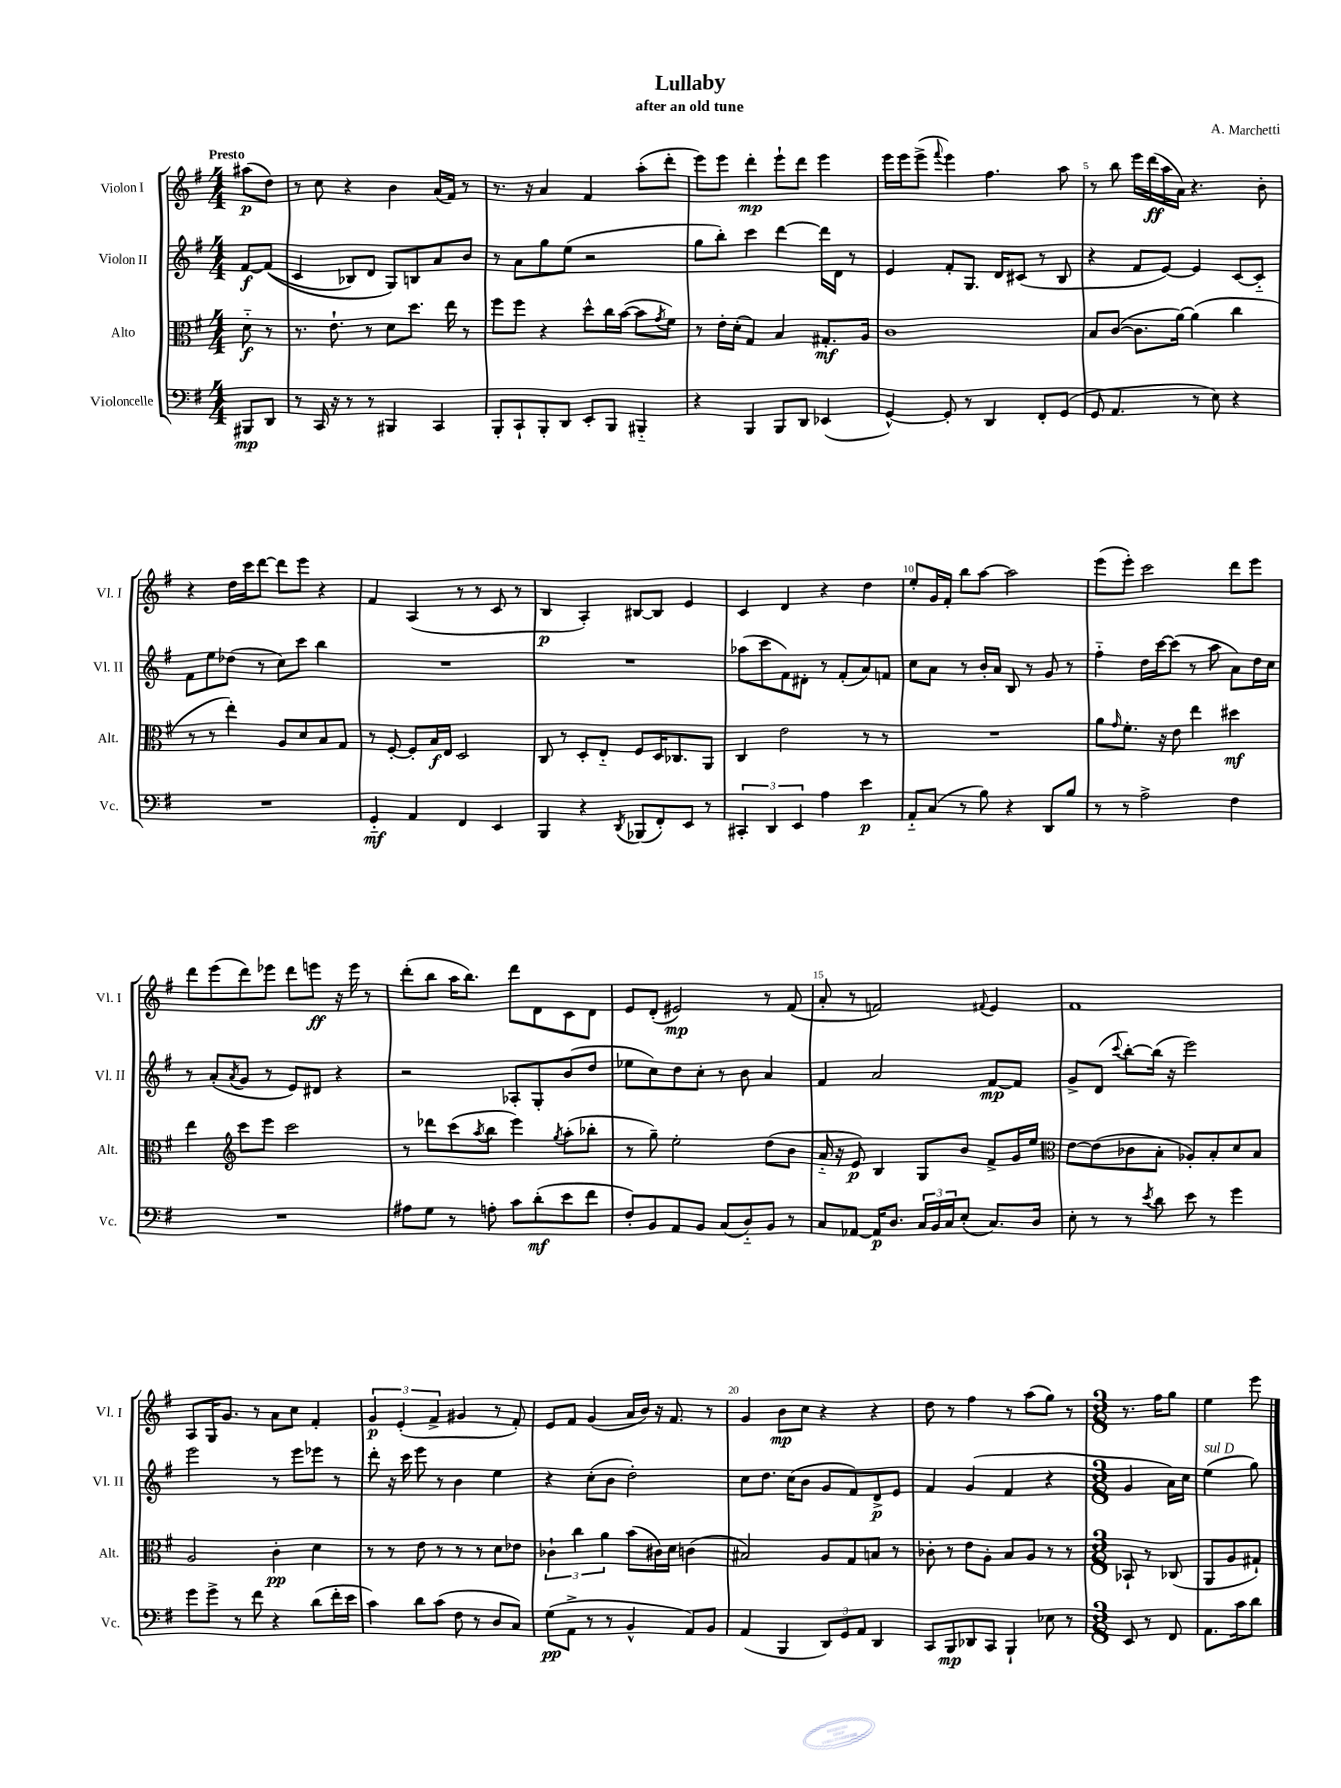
\header { title = "Lullaby" composer = "A. Marchetti" subtitle = "after an old tune" }
<<
\new StaffGroup <<
\new Staff = "s0" \with { instrumentName = "Violon I" shortInstrumentName = "Vl. I" } {
    \clef treble \key g \major \numericTimeSignature \time 4/4 \partial 4 \tempo "Presto"
    ais''8\p( d''8) |
    r8 c''8 r4 b'4 a'16( fis'16) r8 |
    r8. r16 a'4 fis'4 a''8-.( d'''8-. |
    e'''8) e'''8 d'''4-.\mp e'''8-! d'''8 e'''4 |
    e'''16 e'''16 e'''8->( \appoggiatura { fis'''8 } e'''4) fis''4. a''8 |
    r8 b''8 e'''16 d'''16\ff( a''16 a'16) r4. b'8-. |
    r4 d''16 c'''16 d'''8~ d'''8 e'''8 r4 |
    fis'4 a4( r8 r8 c'8 r8 |
    b4\p a4-.) bis8~ bis8 e'4 |
    c'4 d'4 r4 d''4 |
    e''8-. g'16 fis'16-. b''8 a''8~ a''2 |
    e'''8( e'''8-.) c'''2 d'''8 e'''8 |
    d'''8 e'''8( d'''8) ees'''8 d'''8 e'''8\ff r16 e'''16 r8 |
    d'''8-.( b''8 a''16 b''8.) d'''8 d'8 c'8 d'8 |
    e'8 d'8-.( eis'2\mp) r8 fis'8( |
    a'8-. r8 f'2) \appoggiatura { fis'8 } e'4 |
    fis'1 |
    a8 g16 g'8. r8 a'8 c''8 fis'4-. |
    \tuplet 3/2 { g'4\p e'4-.( fis'4-> } gis'4 r8 fis'8-.) |
    e'8 fis'8 g'4( a'16 b'16) r16 fis'8. r8 |
    g'4 b'8\mp c''8 r4 r4 |
    d''8 r8 fis''4 r8 a''8( g''8) r8 |
    \numericTimeSignature \time 3/8 r8. fis''16 g''8 |
    e''4 e'''8 \bar "|." |
}
\new Staff = "s1" \with { instrumentName = "Violon II" shortInstrumentName = "Vl. II" } {
    \clef treble \key g \major \numericTimeSignature \time 4/4 \partial 4
    fis'8~\f fis'8(\( |
    c'4 bes8) d'8 g8\) b8 a'8 b'8 |
    r8 a'8 g''8 e''8( r2 |
    g''8 b''8-.) c'''4 d'''4~ d'''16 d'16 r8 |
    e'4 fis'8-. g8. d'16 cis'8( r8 b8 |
    r4 fis'8 e'8~) e'4 c'8~ c'8-_ |
    fis'8 e''8 des''8( r8 c''8) c'''8 b''4 |
    R1 |
    R1 |
    aes''8( c'''8 fis'8) dis'8-. r8 fis'8-.( a'8) f'8 |
    c''8 a'8 r8 b'16-. a'16 b8 r8 g'8 r8 |
    fis''4-_ d''16 c'''16~ c'''8( r8 a''8 a'8) d''16 c''16 |
    r8 a'8-.( \acciaccatura { a'8 } g'8 r8 e'8) dis'8 r4 |
    r2 aes8-. g8-. b'8( d''8 |
    ees''8 c''8) d''8 c''8-. r8 b'8 a'4 |
    fis'4 a'2 fis'8~\mp fis'8 |
    g'8-> d'8( \appoggiatura { c'''8 } b''8~-.) b''16( r16 e'''2) |
    e'''2 r8 e'''8 ees'''8 r8 |
    d'''8-. r16 c'''16 e'''8 r8 b'4 e''4 |
    r4 c''8-.( b'8 d''2-.) |
    c''8 d''8. c''16( b'8 g'8 fis'8) d'8->\p e'8 |
    fis'4 g'4( fis'4 r4 |
    \numericTimeSignature \time 3/8 g'4 a'16) c''16 |
    e''4^\markup { \italic "sul D" }( g''8) \bar "|." |
}
\new Staff = "s2" \with { instrumentName = "Alto" shortInstrumentName = "Alt." } {
    \clef alto \key g \major \numericTimeSignature \time 4/4 \partial 4
    d'8-_\f r8 |
    r8. e'8.-! r8 d'8 d''8. e''16 r8 |
    fis''8 fis''8 r4 d''8-^ c''16 b'16~( b'8 \acciaccatura { g'8 } fis'8) |
    r8 e'16-. d'16-.( g4) b4 gis8.-.\mf a16 |
    c'1 |
    b8 c'8~( c'8. a'16~) a'4( c''4 |
    r8 r8 e''4-.) a8 d'8 b8 g8 |
    r8 fis8~-. fis8-. b16\f e16 d2 |
    c8 r8 d8-. e8-_ fis8 d16 ces8. a,8 |
    c4 e'2 r8 r8 |
    R1 |
    a'8 \grace { g'16 } fis'8.-. r16 e'8 e''4 dis''4\mf |
    e''4 \clef treble c'''8 e'''8 c'''2 |
    r8 des'''8 c'''8( \acciaccatura { a''8 } b''8 e'''4) \acciaccatura { g''8 } a''8-.( bes''8-. |
    r8 g''8--) e''2-. d''8( b'8 |
    a'16-_ r16 e'8\p) b4 g8 b'8 fis'8-> g'16 e''16 |
    \clef alto e'8~ e'8( ces'8 b8-. aes8-.) b8-. d'8 b8 |
    a2 c'4-.\pp d'4 |
    r8 r8 e'8 r8 r8 r8 d'8 ees'8 |
    \tuplet 3/2 { ces'4-! c''4 a'4 } b'8( cis'16) d'16 c'4( |
    bis2) a8 g8 b8 r8 |
    ces'8-. r8 e'8 a8-. b8 a8 r8 r8 |
    \numericTimeSignature \time 3/8 bes,8-! r8 ces8( |
    a,8 a8 gis8-!) \bar "|." |
}
\new Staff = "s3" \with { instrumentName = "Violoncelle" shortInstrumentName = "Vc." } {
    \clef bass \key g \major \numericTimeSignature \time 4/4 \partial 4
    bis,,8\mp d,8 |
    r8 c,16 r16 r8 r8 bis,,4 c,4 |
    b,,8-. c,8-! b,,8-. d,8 e,8-. b,,8 bis,,4-_ |
    r4 b,,4 b,,8 d,8 ees,4( |
    g,4~-^) g,8-. r8 d,4 fis,8-. g,8( |
    g,8 a,4. r8 e8) r4 |
    R1 |
    g,4-_\mf a,4 fis,4 e,4 |
    b,,4 r4 \acciaccatura { d,8 } bes,,8( fis,8-.) e,8 r8 |
    \tuplet 3/2 { cis,4-. d,4 e,4 } a4 e'4\p |
    a,8-_ c8( r8 b8) r4 d,8 b8 |
    r8 r8 a2-> fis4 |
    R1 |
    ais8 g8 r8 a8-. c'8 d'8-.\mf( e'8 fis'8 |
    fis8-.) b,8 a,8 b,8 c8( d8-_) b,8 r8 |
    c8 aes,8~ aes,16\p d8. \tuplet 3/2 { c16 b,16 c16 } e8-.( c8.) d16 |
    e8-. r8 r8 \acciaccatura { e'8 } d'8 e'8 r8 g'4 |
    g'8 g'8-> r8 fis'8 r4 d'8( fis'16-. e'16 |
    c'4) d'8 c'8( fis8 r8 d8 c8) |
    g8\pp( a,8-> r8 r8 b,4-^ a,8) b,8 |
    a,4( b,,4 \tuplet 3/2 { d,8) g,8 a,8 } d,4 |
    c,8 b,,8\mp des,8 c,8 b,,4-! ees8 r8 |
    \numericTimeSignature \time 3/8 e,8 r8 fis,8 |
    a,8. c'16 d'8 \bar "|." |
}
>>
>>
\layout { \context { \Score \override BarNumber.break-visibility = ##(#f #t #t) barNumberVisibility = #(every-nth-bar-number-visible 5) } }
